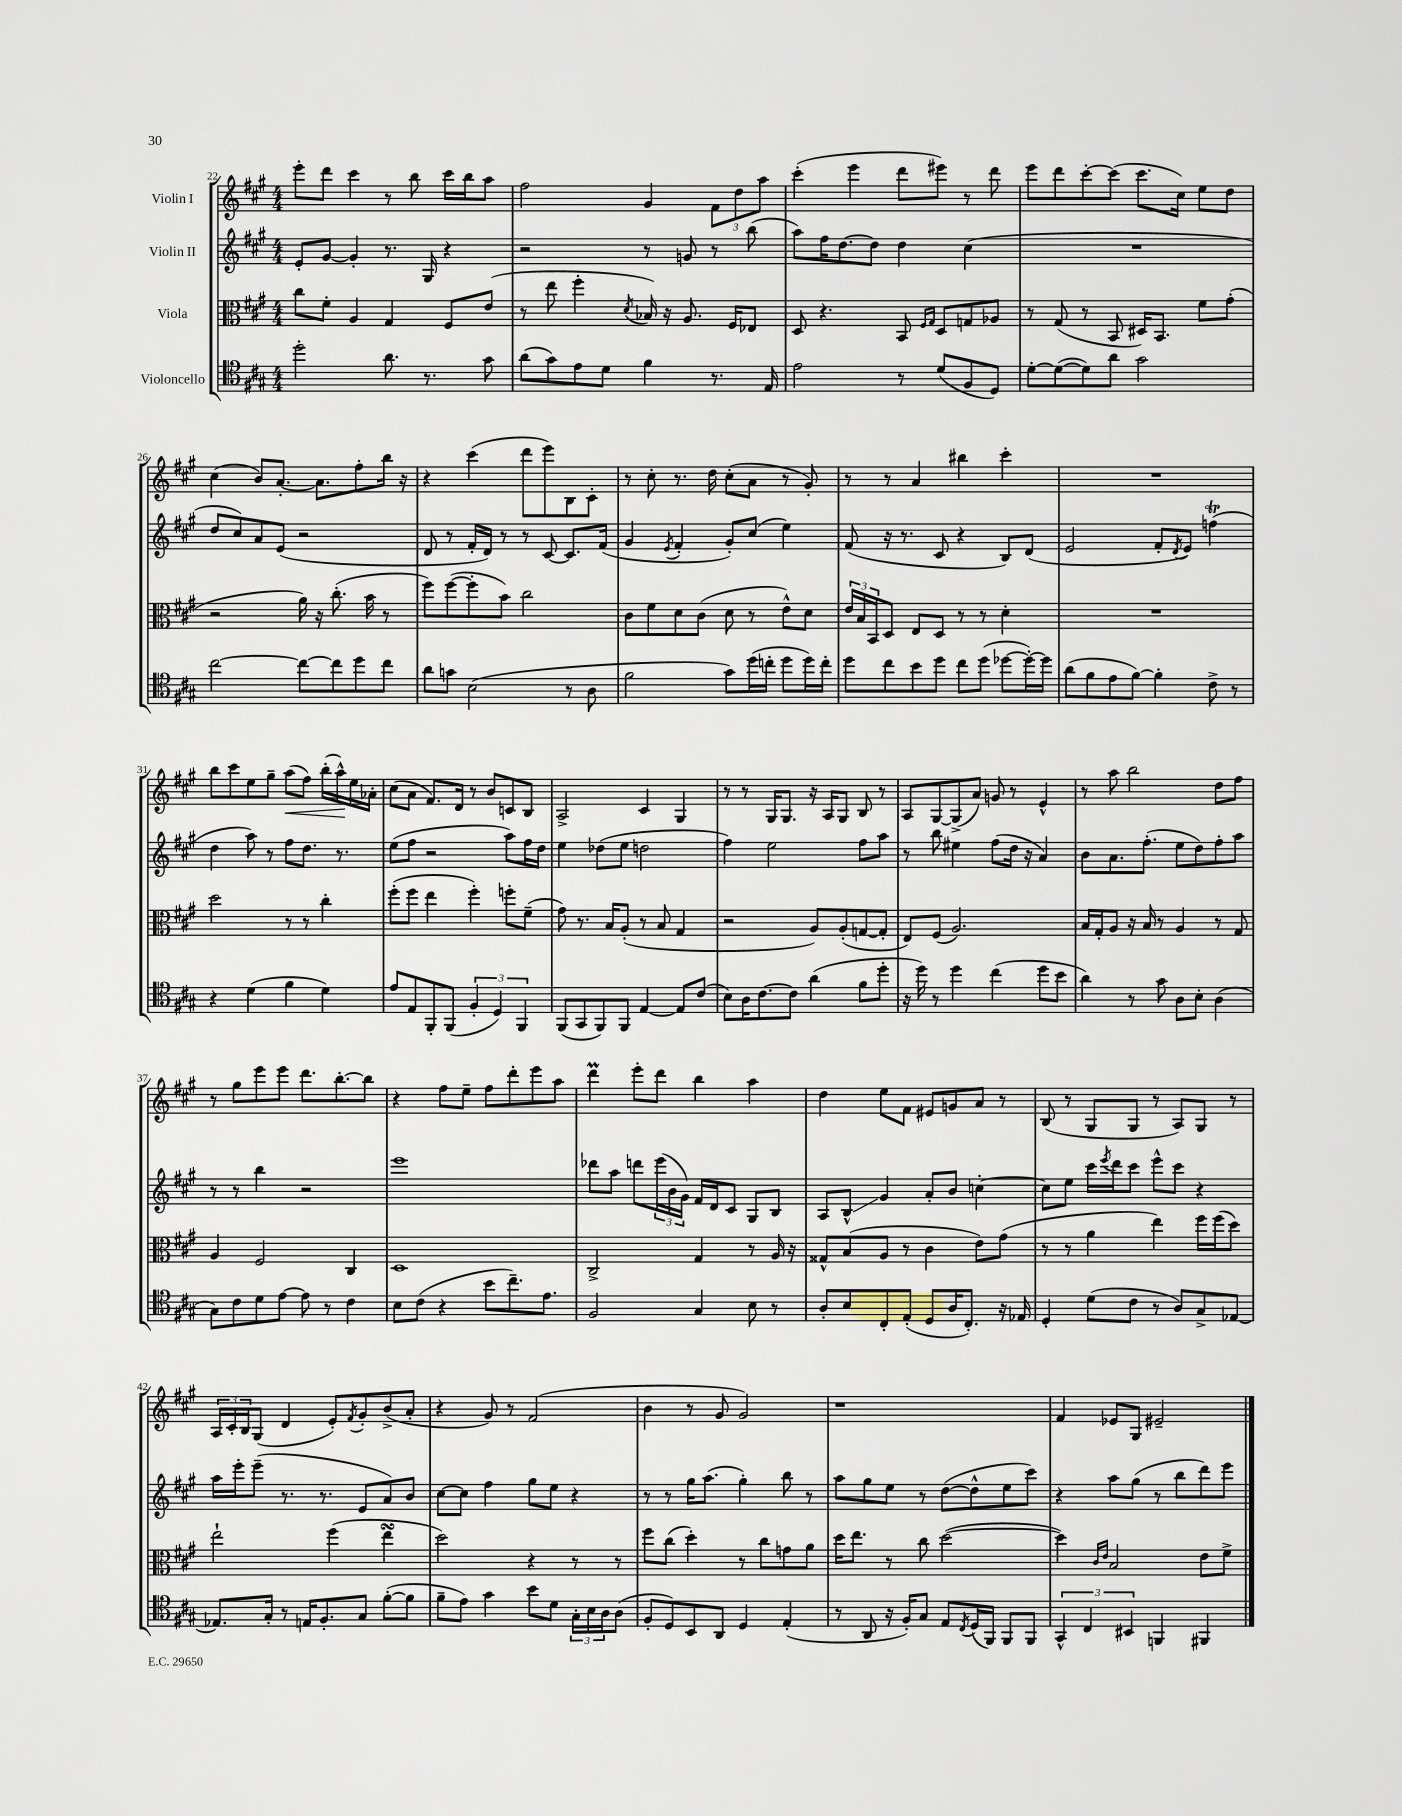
<<
\new StaffGroup <<
\new Staff = "s0" \with { instrumentName = "Violin I" } {
    \clef treble \key a \major \numericTimeSignature \time 4/4
    e'''8-. d'''8 cis'''4 r8 b''8 cis'''16 b''16 a''8 |
    fis''2 gis'4 \tuplet 3/2 { fis'8 d''8 a''8 } |
    cis'''4-.( e'''4 d'''8 eis'''8) r8 d'''8 |
    e'''8 d'''8 cis'''8~-. cis'''8( cis'''8. cis''16) e''8 d''8 |
    cis''4( b'8) a'8.~-. a'8. fis''8-. b''16 r16 |
    r4 cis'''4( d'''8 e'''8) b8 cis'8-. |
    r8 cis''8-. r8. d''16 cis''8-.( a'8 r8 gis'8-.) |
    r8 r8 a'4 bis''4 cis'''4-. |
    R1 |
    b''8 cis'''8 e''8 gis''8-- a''8\<( fis''8) b''16-.( a''16-^\!) e''16 aes'16-. |
    cis''8( a'8 fis'8.) d'16 r8 b'8 c'8 b8 |
    a2-> cis'4 gis4 |
    r8 r8 gis16 gis8. r16 a16 gis8 b8 r8 |
    a8 gis8~ gis8->( a'8) g'8 r8 e'4-^ |
    r8 a''8 b''2 d''8 fis''8 |
    r8 gis''8 e'''8 e'''8 d'''8. b''8.~-. b''8 |
    r4 fis''8 e''8-- fis''8 d'''8-. e'''8 a''8 |
    d'''4\prall e'''8-. d'''8 b''4 a''4 |
    d''4 e''8 fis'8 eis'8 g'8 a'8 r8 |
    b8( r8 gis8 gis8 r8 a8) gis8 r8 |
    \tuplet 3/2 { a16 cis'16-. b16 } gis8( d'4 e'8-.) \acciaccatura { fis'8 } gis'8-. b'8->( a'8-. |
    r4 gis'8) r8 fis'2( |
    b'4 r8 gis'8 gis'2) |
    r1 |
    fis'4 ees'8 gis8 eis'2-- \bar "|." |
}
\new Staff = "s1" \with { instrumentName = "Violin II" } {
    \clef treble \key a \major \numericTimeSignature \time 4/4
    e'8-. gis'8~ gis'4-. r8. gis16 r4 |
    r2 r8 g'8 r8 b''8( |
    a''8) fis''16 d''8.~ d''8 d''4 cis''4( |
    R1 |
    d''8 cis''8) a'8 e'8( r2 |
    d'8 r8 fis'16-. d'16) r8 r8 cis'8~ cis'8. fis'16( |
    gis'4 \acciaccatura { e'8 } fis'4-. gis'8-.) cis''8( e''4) |
    fis'8( r16 r8. cis'8 r4 b8) d'8( |
    e'2 fis'8-. \acciaccatura { d'8 } e'8) f''4\trill( |
    d''4 a''8) r8 fis''8 d''8. r8. |
    e''8( fis''8 r2 a''8) fis''16 d''16 |
    e''4 des''8( e''8 d''2 |
    fis''4) e''2 fis''8 a''8 |
    r8 b''8 eis''4 fis''8( d''16 r16 a'4) |
    b'8 a'8. fis''8.-.( e''8 d''8) fis''8-. a''8 |
    r8 r8 b''4 r2 |
    e'''1 |
    des'''8 a''8 d'''8 \tuplet 3/2 { e'''16( b'16 gis'16) } fis'16 d'16 cis'8 gis8 b8 |
    a8 b8-^\glissando gis'4 a'8-. b'8 c''4~-. |
    c''8 e''8 cis'''16 \acciaccatura { e'''8 } d'''16 cis'''8 e'''8-^ cis'''8 r4 |
    a''16 e'''16-. e'''8--( r8. r8. e'8 a'8) b'8 |
    cis''8~ cis''8 fis''4 gis''8 e''8 r4 |
    r8 r8 gis''16 a''8.( gis''4-.) b''8 r8 |
    a''8 gis''8 e''8 r8 d''8~( d''8-^ e''8 cis'''8) |
    r4 a''8 gis''8( r8 b''8 d'''8) e'''8 \bar "|." |
}
\new Staff = "s2" \with { instrumentName = "Viola" } {
    \clef alto \key a \major \numericTimeSignature \time 4/4
    cis''8 fis'8-. a4 gis4 fis8 e'8( |
    r8 e''8 fis''4-. \acciaccatura { d'8 } bes16) r16 a8. fis16 ees8 |
    d8 r4. b,8 \grace { fis16 gis16 } d8 g8 aes8 |
    r8 gis8( r8 b,8 dis16) b,8. fis'8 gis'8-.( |
    r2 a'16) r16 cis''8.-.( b'16 r8 |
    fis''8) fis''8~( fis''8-. b'8) cis''2 |
    cis'8 fis'8 d'8 cis'8( d'8 r8 e'8-^) d'8 |
    \tuplet 3/2 { e'16 b16 b,16 } d8 e8 d8 r8 r8 d'4-. |
    R1 |
    d''2 r8 r8 cis''4-. |
    fis''8-.( fis''8 e''4 fis''4-.) f''8-. fis'8--( |
    gis'8) r8. b16 a8-.( r8 b8 gis4 |
    r2 a8) a8-.( g8~ g8-. |
    e8) fis8( a2.) |
    b16 gis16-. a8 r16 b16 r8 a4 r8 gis8 |
    a4 fis2 cis4 |
    d1 |
    cis2-> gis4 r8 a16 r16 |
    gisis8-^ b8( a8 r8 cis'4 e'8) gis'8( |
    r8 r8 a'4 e''4) fis''16 fis''16( d''8) |
    e''2-! fis''4( e''4\turn |
    d''2) r4 r8 r8 |
    fis''8 cis''8( d''4-.) r8 cis''8 g'8 a'8 |
    d''16 e''8. r8 cis''8 d''2~( |
    d''4) \grace { cis'16 e'16 } b2 e'8 fis'8-> \bar "|." |
}
\new Staff = "s3" \with { instrumentName = "Violoncello" } {
    \clef tenor \key a \major \numericTimeSignature \time 4/4
    d''2-. a'8. r8. gis'8 |
    a'8( gis'8) e'8 d'8 fis'4 r8. e16 |
    e'2 r8 d'8( fis8 d8) |
    d'8~-. d'8~( d'8) a'8 gis'2 |
    cis''2~ cis''8~ cis''8 d''8 cis''8 |
    a'8 g'8 b2( r8 a8 |
    fis'2 gis'8) d''16( c''16-. d''8 d''16) c''16-. |
    d''8 cis''8 b'8 d''8 cis''8 d''8( des''8~ des''16~-.) des''16 |
    a'8( fis'8 e'8 fis'8~) fis'4-. cis'8-> r8 |
    r4 d'4( fis'4 d'4) |
    e'8 e8 fis,8-. fis,8( \tuplet 3/2 { fis4-. d4) fis,4 } |
    fis,8( gis,8 fis,8) fis,8 e4~ e8 cis'8( |
    b8) a16 cis'8.~ cis'8 a'4( fis'8 d''8-. |
    r16 d''16) r8 d''4 cis''4( d''8 b'8 |
    a'4) r8 gis'8 a8 b8-. a4( |
    gis8) cis'8 d'8 e'8~ e'8 r8 cis'4 |
    b8 cis'8( r4 b'8 cis''8.--) e'8. |
    fis2 gis4 b8 r8 |
    a8-. b8 cis8-. e8-.( d8 a16 cis8.-.) r16 ees16 |
    d4-. d'8( cis'8 r8 a8) gis8-> ees8~ |
    ees8. gis16-. r8 e16 fis8.-. gis8 fis'8~-.( fis'8 |
    fis'8-- e'8) gis'4 b'8 d'8 \tuplet 3/2 { gis16-. b16 a16 } a8( |
    fis8-. d8) b,8 a,8 d4 e4-.( |
    r8 a,8 r16 fis16-.) gis8 e8 \acciaccatura { cis8 } d16( fis,16) fis,8 fis,8 |
    \tuplet 3/2 { gis,4-^ cis4 bis,4 } f,4 fis,4 \bar "|." |
}
>>
>>
\layout { \context { \Score currentBarNumber = #22 } }
